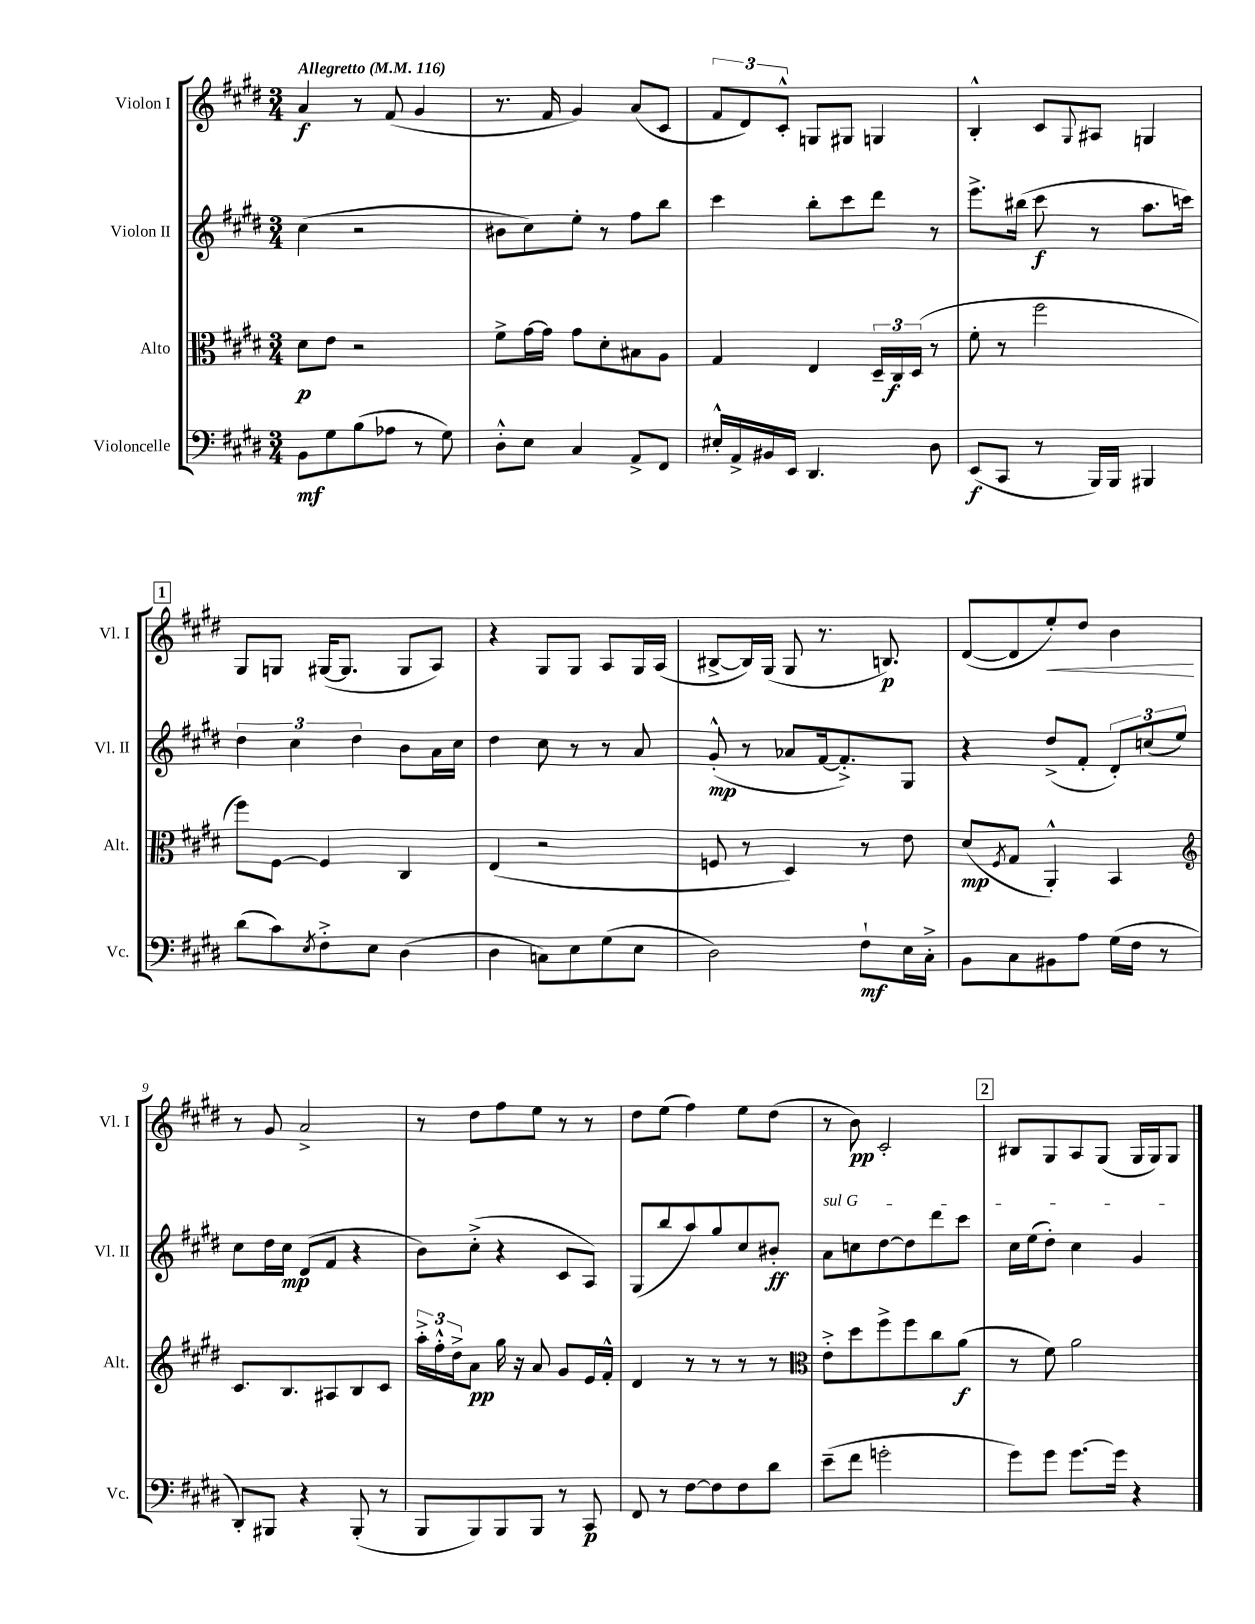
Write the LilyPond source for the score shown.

<<
\new StaffGroup <<
\new Staff = "s0" \with { instrumentName = "Violon I" shortInstrumentName = "Vl. I" } {
    \clef treble \key e \major \numericTimeSignature \time 3/4 \tempo "Allegretto" 4 = 116
    a'4\f r8 fis'8( gis'4 |
    r8. fis'16 gis'4) a'8( cis'8 |
    \tuplet 3/2 { fis'8 dis'8) cis'8-.-^ } g8 gis8 g4 |
    b4-.-^ cis'8 \appoggiatura { gis8 } ais8 g4 |
    \mark \markup { \box "1" } gis8 g8 gis16~( gis8. gis8 a8) |
    r4 gis8 gis8 a8 gis16 a16( |
    bis8~-> bis16) gis16( gis8 r8. b8.\p) |
    dis'8~( dis'8 e''8-.\<) dis''8 b'4\! |
    r8 gis'8 a'2-> |
    r8 dis''8 fis''8 e''8 r8 r8 |
    dis''8 e''8( fis''4) e''8 dis''8( |
    r8 b'8\pp) cis'2-. |
    \mark \markup { \box "2" } bis8 gis8 a8 gis8( gis16 gis16) gis8 \bar "|." |
}
\new Staff = "s1" \with { instrumentName = "Violon II" shortInstrumentName = "Vl. II" } {
    \clef treble \key e \major \numericTimeSignature \time 3/4
    cis''4( r2 |
    bis'8 cis''8) e''8-. r8 fis''8 b''8 |
    cis'''4 b''8-. cis'''8 dis'''8 r8 |
    e'''8.-> bis''16( cis'''8\f r8 a''8. c'''16) |
    \mark \markup { \box "1" } \tuplet 3/2 { dis''4 cis''4 dis''4 } b'8 a'16 cis''16 |
    dis''4 cis''8 r8 r8 a'8 |
    gis'8-.-^\mp( r8 aes'8 fis'16~ fis'8.-.->) gis8 |
    r4 dis''8->( fis'8-. \tuplet 3/2 { dis'8-.) c''8( e''8) } |
    cis''8 dis''16 cis''16\mp dis'8( fis'8 r4 |
    b'8) cis''8-.->( r4 cis'8 a8) |
    gis8( b''8 a''8) gis''8 cis''8 bis'8-.\ff |
    \once \override TextSpanner.bound-details.left.text = \markup { \italic "sul G" } a'8\startTextSpan c''8 dis''8~ dis''8 dis'''8 cis'''8 |
    \mark \markup { \box "2" } cis''16 e''16( dis''8-.) cis''4 gis'4\stopTextSpan \bar "|." |
}
\new Staff = "s2" \with { instrumentName = "Alto" shortInstrumentName = "Alt." } {
    \clef alto \key e \major \numericTimeSignature \time 3/4
    dis'8\p e'8 r2 |
    fis'8-> gis'16~ gis'16 gis'8 dis'8-. bis8 a8 |
    gis4 e4 \tuplet 3/2 { dis16-- cis16\f dis16( } r8 |
    fis'8-. r8 fis''2 |
    \mark \markup { \box "1" } fis''8) fis8~ fis4 cis4 |
    e4( r2 |
    f8 r8 dis4) r8 e'8 |
    dis'8\mp( \acciaccatura { fis8 } gis8 a,4-.-^) b,4 |
    \clef treble cis'8. b8. ais8 b8 cis'8 |
    \tuplet 3/2 { a''16-.-> fis''16-.-^ dis''16-> } a'8\pp gis''16 r16 a'8 gis'8 e'16 fis'16-.-^ |
    dis'4 r8 r8 r8 r8 |
    \clef alto e'8-.-> dis''8 fis''8-> fis''8 cis''8 a'8\f( |
    \mark \markup { \box "2" } r8 fis'8) a'2 \bar "|." |
}
\new Staff = "s3" \with { instrumentName = "Violoncelle" shortInstrumentName = "Vc." } {
    \clef bass \key e \major \numericTimeSignature \time 3/4
    b,8\mf gis8 b8( aes8 r8 gis8) |
    dis8-.-^ e8 cis4 a,8-> fis,8 |
    eis16-.-^ a,16-> bis,16 e,16 dis,4. dis8 |
    e,8\f( cis,8 r8 b,,16) b,,16 bis,,4 |
    \mark \markup { \box "1" } dis'8( cis'8) \acciaccatura { e8 } fis8-.-> e8 dis4( |
    dis4 c8) e8 gis8( e8 |
    dis2) fis8-!\mf e16 cis16-.-> |
    b,8 cis8 bis,8 a8 gis16( fis16 r8 |
    dis,8-.) bis,,8 r4 bis,,8-.( r8 |
    b,,8 b,,8) b,,8 b,,8 r8 cis,8\p |
    fis,8 r8 fis8~ fis8 fis8 dis'8 |
    e'8--( fis'8 g'2-. |
    \mark \markup { \box "2" } gis'8) gis'8 gis'8.~ gis'16 r4 \bar "|." |
}
>>
>>
